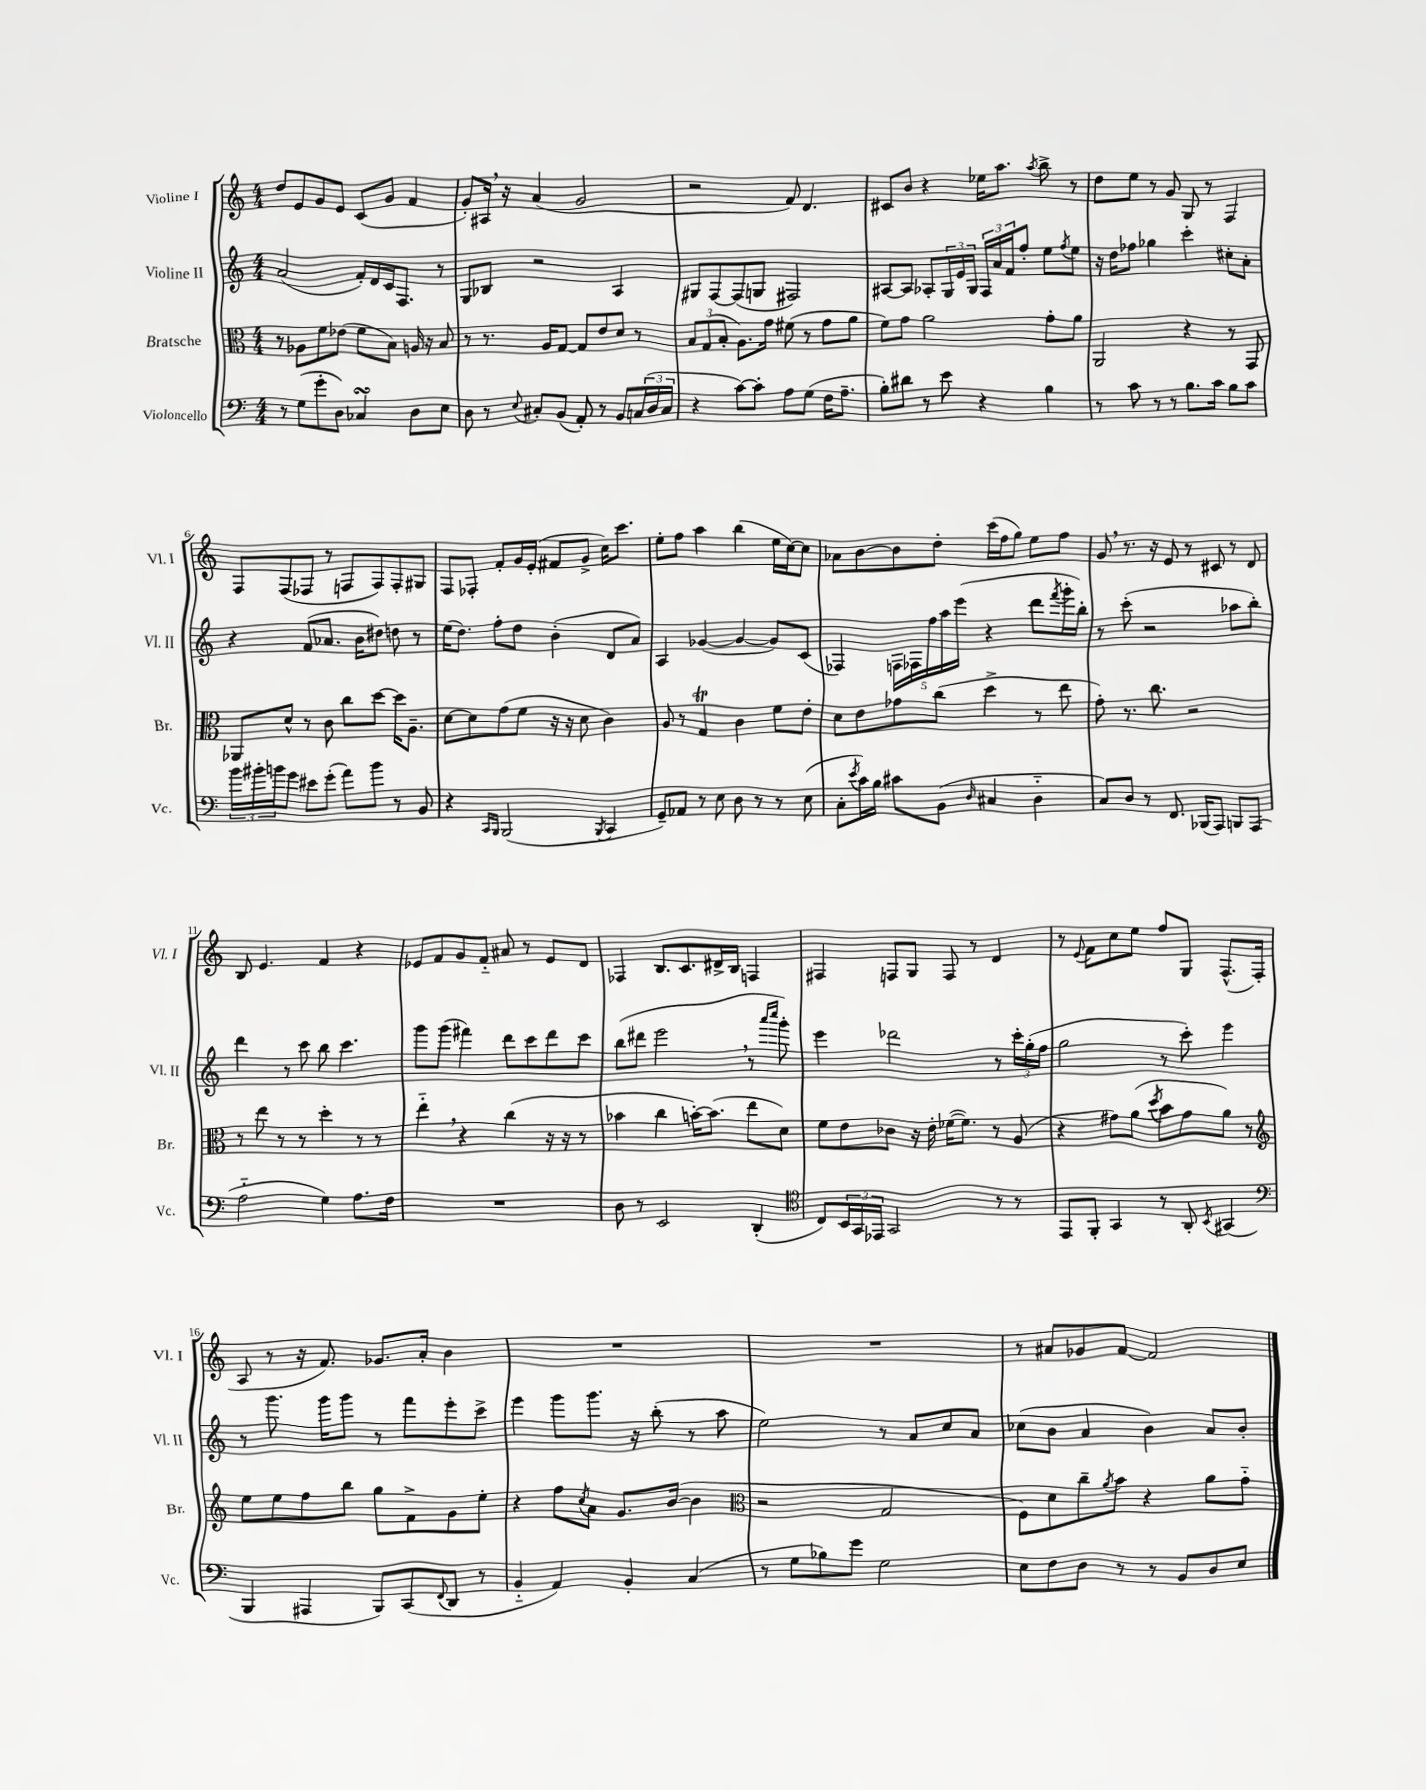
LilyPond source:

<<
\new StaffGroup <<
\new Staff = "s0" \with { instrumentName = "Violine I" shortInstrumentName = "Vl. I" } {
    \clef treble \key c \major \numericTimeSignature \time 4/4
    d''8 e'8 g'8 e'8 c'8( g'8 f'4 |
    g'8-.) ais16 \breathe r16 a'4( g'2 |
    r2 f'8) d'4. |
    cis'8 b'8 r4 ees''16 a''8. \acciaccatura { a''8 } b''8-> r8 |
    d''8 e''8 r8 g'8 g8 r8 f4 |
    f8 f8( fes8 r8 f8 f8) f8-. gis8 |
    f8 fes8-. f'8-. g'16 e'16-.( fis'8 g'8-> c''16) c'''8. |
    e''8-. f''8 a''4 b''4( e''16 c''16~) c''8 |
    aes'8 b'8~ b'8 d''8-. c'''16( f''16 g''8) e''8 f''8 |
    g'8 \breathe r8. r16 e'8 r8 cis'8 r8 d'8 |
    b8 e'4. f'4 r4 |
    ees'8 f'8 g'8 f'8-_ ais'8 r8 ees'8 d'8 |
    fes4 b8. c'8. dis'16-> b16 f4 |
    fis4 f8 g8 f8 r8 d'4 |
    r8 \appoggiatura { e'8 } f'8 c''8 e''8 f''8 g8 f8.-^( f16-. |
    a8 r8 r16 f'8.) ges'8. a'16-. b'4 |
    R1 |
    R1 |
    r8 ais'8 ges'8 f'8~ f'2 \bar "|." |
}
\new Staff = "s1" \with { instrumentName = "Violine II" shortInstrumentName = "Vl. II" } {
    \clef treble \key c \major \numericTimeSignature \time 4/4
    a'2( f'16-.) d'16 c'16 f8. r8 |
    g8 bes8 r2 a4 |
    gis8 f8~ f8( g8 fis2) |
    ais8~ ais8 aes8-. \tuplet 3/2 { g16 e'16 g16 } \tuplet 3/2 { f16 a'16 f'16 } f''8-. e''8 \acciaccatura { f''8 } e''8 |
    r16 d''16 fes''8 ges''4 c'''4-. cis''8-. a'8-. |
    r4 f'8( aes'8. b'16 dis''8) d''8 r8 |
    e''16( d''8.) f''8-. d''8 b'4-.( d'8 a'8) |
    a4 ges'4~( ges'4~ ges'8) c'8( |
    fes4) \tuplet 5/4 { f16 fes16 f''16 a''16 e'''16( } r4 d'''8 \acciaccatura { f'''8 } g'''16-. b''16-.) |
    r8 c'''8-.( r2 aes''8 b''8-.) |
    d'''4 r8 c'''8 b''8 c'''4. |
    g'''8 g'''8( fis'''4) d'''8 c'''8 d'''8 c'''8 |
    b''8( dis'''8 e'''2 \breathe r8 \grace { a'''16 c''''16 } g'''8-.) |
    e'''4 des'''2 r8 \tuplet 3/2 { c'''16-. g''16-.( f''16 } |
    g''2 r8 c'''8-.) e'''4 |
    r8 g'''8. g'''16 g'''8 r8 f'''8 e'''8-. c'''8-> |
    e'''4 g'''8 g'''8. r16 b''8-.( r8 a''8 |
    e''2) r8 a'8 c''8 a'8 |
    ces''8( b'8 a'4 b'4) a'8 b'8-. \bar "|." |
}
\new Staff = "s2" \with { instrumentName = "Bratsche" shortInstrumentName = "Br." } {
    \clef alto \key c \major \numericTimeSignature \time 4/4
    r8 aes8 f'8 ees'8( f'8 b8) a16 r16 b8 |
    r8 r8. a16 g8~ g8 e'8 d'8 r8 |
    \tuplet 3/2 { b8 g8( b8-. } a8.) g'16 fis'8( r8 g'8 a'8 |
    f'8) g'8 a'2 g'8-. a'8 |
    a,2 r4 r8 g,8 |
    aes,8 d'8-^ r8 c'8 c''8 d''8~ d''16 a8.-- |
    d'8~ d'8 g'8( f'8 r16 r16 d'8 c'4) |
    a8 r8 g4\trill c'4 f'8 e'8-. |
    d'8 e'8 ges'8 c''8( d''4-> r8 e''8 |
    g'8-.) r8. c''8. r2 |
    r8 e''8 r8 r8 d''4-. r8 r8 |
    e''4-_ \breathe r4 c''4( r16 r16 r8 |
    bes'4 c''4 b'16~-.) b'8.( e''8 d'8) |
    f'8 e'8 ces'8 r16 e'16-. fes'16~( fes'8.) r8 a8( |
    r4 gis'8) a'8( \acciaccatura { d''8 } b'8 gis'8 a'8) r8 |
    \clef treble e''8 e''8 f''8 b''8 g''8 f'8-> g'8 e''8-. |
    r4 f''8 \acciaccatura { c''8 } a'8 g'8. b'16~( b'4 |
    \clef alto r2 g2 |
    f8) d'8 c''8-- \acciaccatura { a'8 } b'8 r4 a'8 g'8-_ \bar "|." |
}
\new Staff = "s3" \with { instrumentName = "Violoncello" shortInstrumentName = "Vc." } {
    \clef bass \key c \major \numericTimeSignature \time 4/4
    r8 g8( g'8-. d8) ces4\turn d8 e8 |
    d8 r8 \appoggiatura { e8 } cis8-. b,8( a,8-.) r8 b,8 \tuplet 3/2 { c16( d16 c16 } |
    r4 c'8~) c'8-. a8 g8( f16 a8.-- |
    b8-.) dis'8 r8 e'8 r4 b4 |
    r8 c'8 r8 r8 b8. c'16 b8 c'8 |
    \tuplet 3/2 { b'16 bis'16-. b'16 } g'8 eis'8 g'8-.( a'8) b'8 r8 b,8 |
    r4 \grace { c,16 b,,16 } b,,2( \acciaccatura { b,,8 } c,4 |
    g,8--) aes,8 r8 e8 d8 r8 r8 e8( |
    c8-. \acciaccatura { e'8 } c'16) b16 cis'8 b,8( \grace { d16 } cis4 d4-_ |
    c8) d8 r8 f,8. bes,,16( a,,8) b,,8 a,,8( |
    a2-_ g4) a8. f16 |
    R1 |
    d8 r8 e,2 d,4-.( |
    \clef tenor c8) \tuplet 3/2 { b,16 g,16 ees,16 } g,2 r8 r8 |
    e,8 f,8-. g,4 r8 a,8-. \acciaccatura { b,8 } gis,4( |
    \clef bass b,,4 ais,,4 b,,8) c,8( \appoggiatura { f,8 } d,8 r8 |
    b,4-_ a,4) b,4-. c4( |
    r8 g8 bes8) g'8 g2 |
    e8 f8 d8 r8 r8 b,8 d8 e8 \bar "|." |
}
>>
>>
